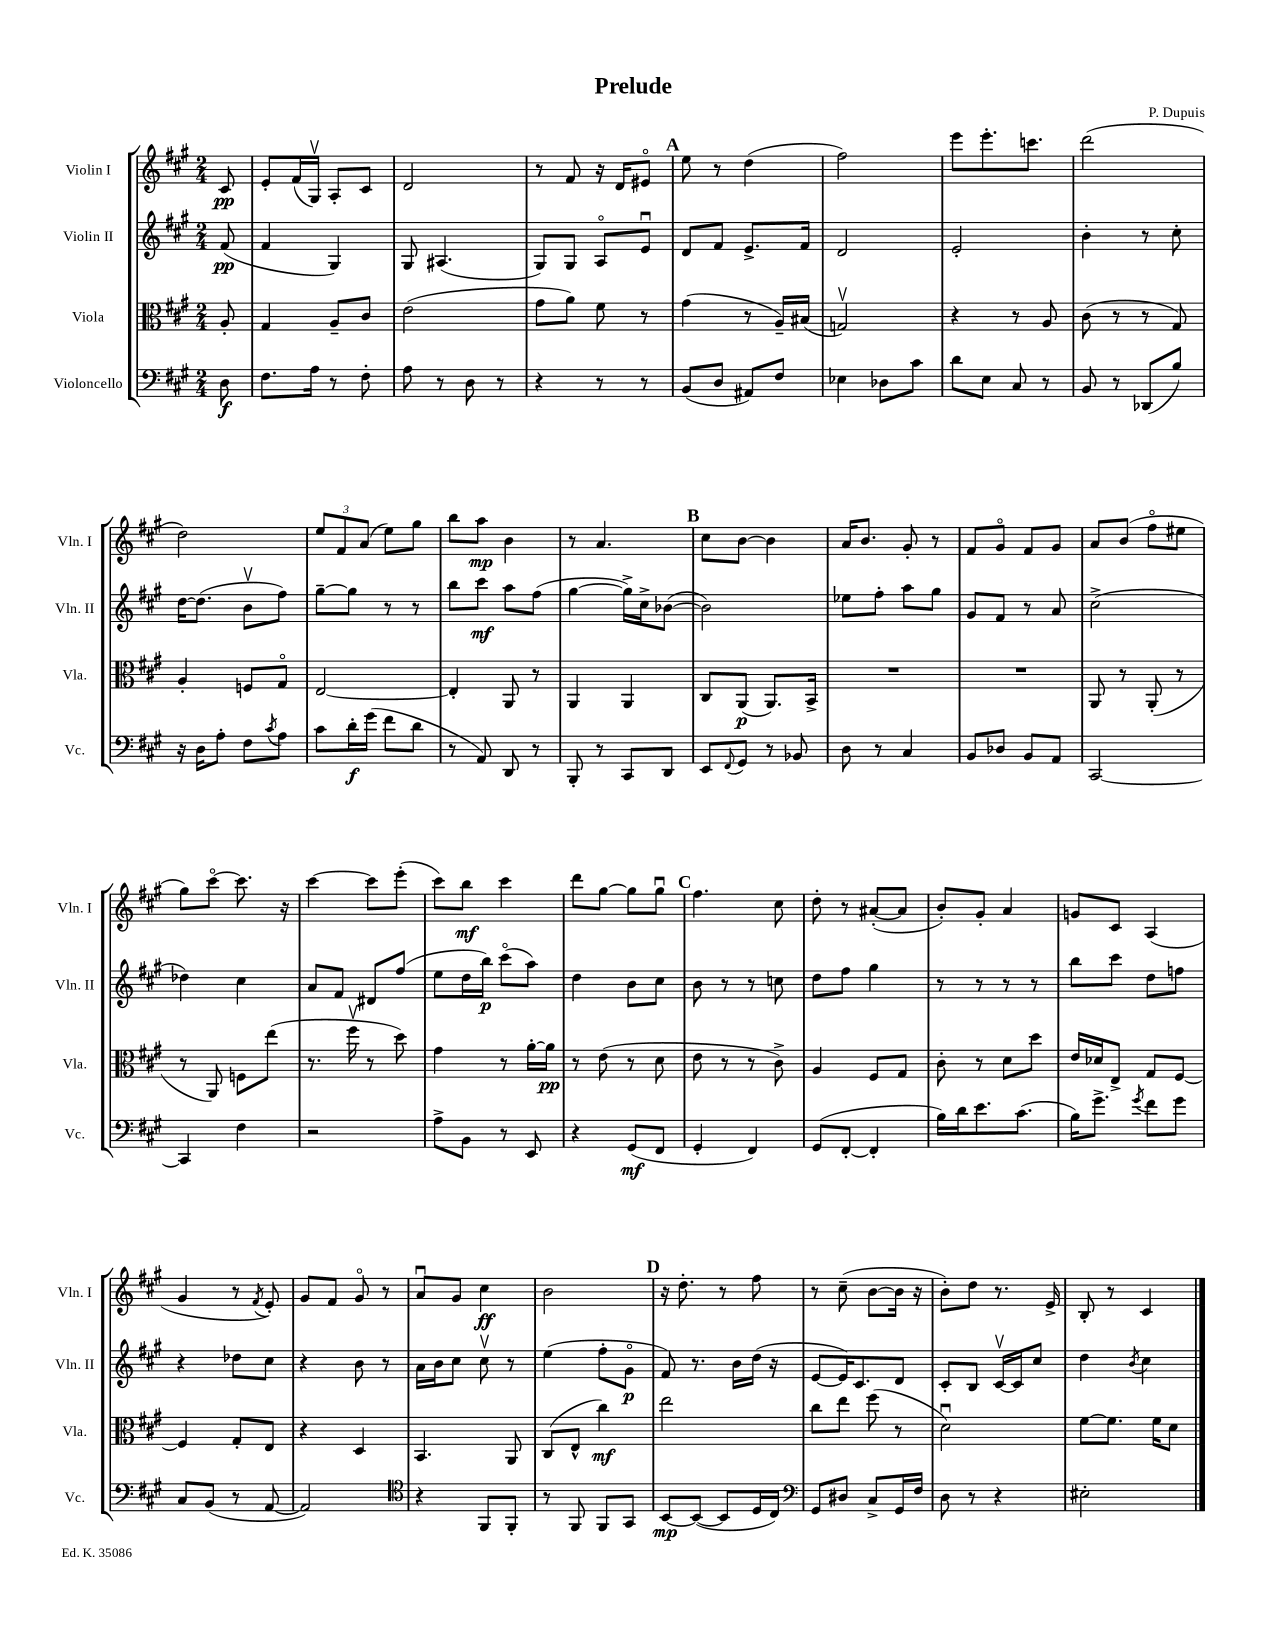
\header { title = "Prelude" composer = "P. Dupuis" }
<<
\new StaffGroup <<
\new Staff = "s0" \with { instrumentName = "Violin I" shortInstrumentName = "Vln. I" } {
    \clef treble \key a \major \numericTimeSignature \time 2/4 \partial 8
    cis'8\pp |
    e'8-. fis'16( gis16\upbow) a8-. cis'8 |
    d'2 |
    r8 fis'8 r16 d'16 eis'8\flageolet |
    \mark \markup { \bold "A" } e''8 r8 d''4( |
    fis''2) |
    e'''8 e'''8.-. c'''8. |
    d'''2( |
    d''2) |
    \tuplet 3/2 { e''8 fis'8 a'8( } e''8) gis''8 |
    b''8 a''8\mp b'4 |
    r8 a'4. |
    \mark \markup { \bold "B" } cis''8 b'8~ b'4 |
    a'16 b'8. gis'8-. r8 |
    fis'8 gis'8\flageolet fis'8 gis'8 |
    a'8 b'8( fis''8\flageolet eis''8 |
    gis''8) cis'''8~\flageolet cis'''8. r16 |
    cis'''4~ cis'''8 e'''8-.( |
    cis'''8) b''8\mf cis'''4 |
    d'''8 gis''8~ gis''8 gis''8\downbow |
    \mark \markup { \bold "C" } fis''4. cis''8 |
    d''8-. r8 ais'8~-.( ais'8 |
    b'8-.) gis'8-. a'4 |
    g'8 cis'8 a4( |
    gis'4 r8 \acciaccatura { fis'8 } e'8-.) |
    gis'8 fis'8 gis'8\flageolet r8 |
    a'8\downbow gis'8 cis''4\ff |
    b'2 |
    \mark \markup { \bold "D" } r16 d''8.-. r8 fis''8 |
    r8 cis''8--( b'8~ b'16 r16 |
    b'8-.) d''8 r8. e'16-> |
    b8-. r8 cis'4 \bar "|." |
}
\new Staff = "s1" \with { instrumentName = "Violin II" shortInstrumentName = "Vln. II" } {
    \clef treble \key a \major \numericTimeSignature \time 2/4 \partial 8
    fis'8\pp( |
    fis'4 gis4) |
    gis8 ais4.( |
    gis8) gis8 a8\flageolet e'8\downbow |
    \mark \markup { \bold "A" } d'8 fis'8 e'8.-> fis'16 |
    d'2 |
    e'2-. |
    b'4-. r8 cis''8-. |
    d''16~ d''8.( b'8\upbow fis''8) |
    gis''8~-- gis''8 r8 r8 |
    b''8 cis'''8\mf a''8 fis''8( |
    gis''4~ gis''16->) cis''16-> bes'8~( |
    \mark \markup { \bold "B" } bes'2) |
    ees''8 fis''8-. a''8 gis''8 |
    gis'8 fis'8 r8 a'8 |
    cis''2->( |
    des''4) cis''4 |
    a'8 fis'8 dis'8 fis''8( |
    e''8 d''16 b''16\p) cis'''8\flageolet( a''8) |
    d''4 b'8 cis''8 |
    \mark \markup { \bold "C" } b'8 r8 r8 c''8 |
    d''8 fis''8 gis''4 |
    r8 r8 r8 r8 |
    b''8 cis'''8 d''8 f''8 |
    r4 des''8 cis''8 |
    r4 b'8 r8 |
    a'16 b'16 cis''8 cis''8\upbow r8 |
    e''4( fis''8-. gis'8\flageolet\p |
    \mark \markup { \bold "D" } fis'8) r8. b'16 d''16( r16 |
    e'8~ e'16) cis'8. d'8 |
    cis'8-. b8 cis'16~\upbow cis'16 cis''8 |
    d''4 \acciaccatura { b'8 } cis''4 \bar "|." |
}
\new Staff = "s2" \with { instrumentName = "Viola" shortInstrumentName = "Vla." } {
    \clef alto \key a \major \numericTimeSignature \time 2/4 \partial 8
    a8-. |
    gis4 a8-- cis'8 |
    e'2( |
    gis'8 a'8) fis'8 r8 |
    \mark \markup { \bold "A" } gis'4( r8 a16--) bis16( |
    g2\upbow) |
    r4 r8 a8 |
    cis'8( r8 r8 gis8) |
    a4-. f8 gis8\flageolet |
    e2~ |
    e4-. a,8 r8 |
    a,4 a,4 |
    \mark \markup { \bold "B" } cis8 a,8\p( a,8.) b,16-> |
    R2 |
    R2 |
    a,8 r8 a,8-.( r8 |
    r8 a,8) f8 e''8( |
    r8. fis''16\upbow r8 d''8) |
    gis'4 r8 a'16~-. a'16\pp |
    r8 e'8( r8 d'8 |
    \mark \markup { \bold "C" } e'8 r8 r8 cis'8->) |
    a4 fis8 gis8 |
    cis'8-. r8 d'8 d''8 |
    e'16 des'16 e8-> gis8 fis8~ |
    fis4 gis8-. e8 |
    r4 d4 |
    b,4. a,8 |
    cis8( e8-^ cis''4\mf) |
    \mark \markup { \bold "D" } e''2 |
    cis''8 e''8 fis''8( r8 |
    d'2\downbow) |
    fis'8~ fis'8. fis'16 d'8 \bar "|." |
}
\new Staff = "s3" \with { instrumentName = "Violoncello" shortInstrumentName = "Vc." } {
    \clef bass \key a \major \numericTimeSignature \time 2/4 \partial 8
    d8\f |
    fis8. a16 r8 fis8-. |
    a8 r8 d8 r8 |
    r4 r8 r8 |
    \mark \markup { \bold "A" } b,8( d8 ais,8) fis8 |
    ees4 des8 cis'8 |
    d'8 e8 cis8 r8 |
    b,8 r8 des,8( b8) |
    r16 d16 a8-. fis8 \acciaccatura { cis'8 } a8 |
    cis'8 d'16-.\f gis'16( fis'8 d'8 |
    r8 a,8) d,8 r8 |
    b,,8-. r8 cis,8 d,8 |
    \mark \markup { \bold "B" } e,8 \appoggiatura { fis,8 } gis,8 r8 bes,8 |
    d8 r8 cis4 |
    b,8 des8 b,8 a,8 |
    cis,2~ |
    cis,4 fis4 |
    r2 |
    a8-> b,8 r8 e,8 |
    r4 gis,8\mf( fis,8 |
    \mark \markup { \bold "C" } gis,4-. fis,4) |
    gis,8( fis,8~-. fis,4-. |
    b16) d'16 e'8. cis'8.( |
    b16) gis'8.-> \acciaccatura { gis'8 } fis'8 gis'8 |
    cis8 b,8( r8 a,8~ |
    a,2) |
    \clef tenor r4 fis,8 fis,8-. |
    r8 fis,8 fis,8 gis,8 |
    \mark \markup { \bold "D" } b,8~\mp b,8~( b,8 d16 cis16) |
    \clef bass gis,8 dis8 cis8-> gis,16 fis16 |
    d8 r8 r4 |
    eis2-. \bar "|." |
}
>>
>>
\layout { \context { \Score \remove "Bar_number_engraver" } }
